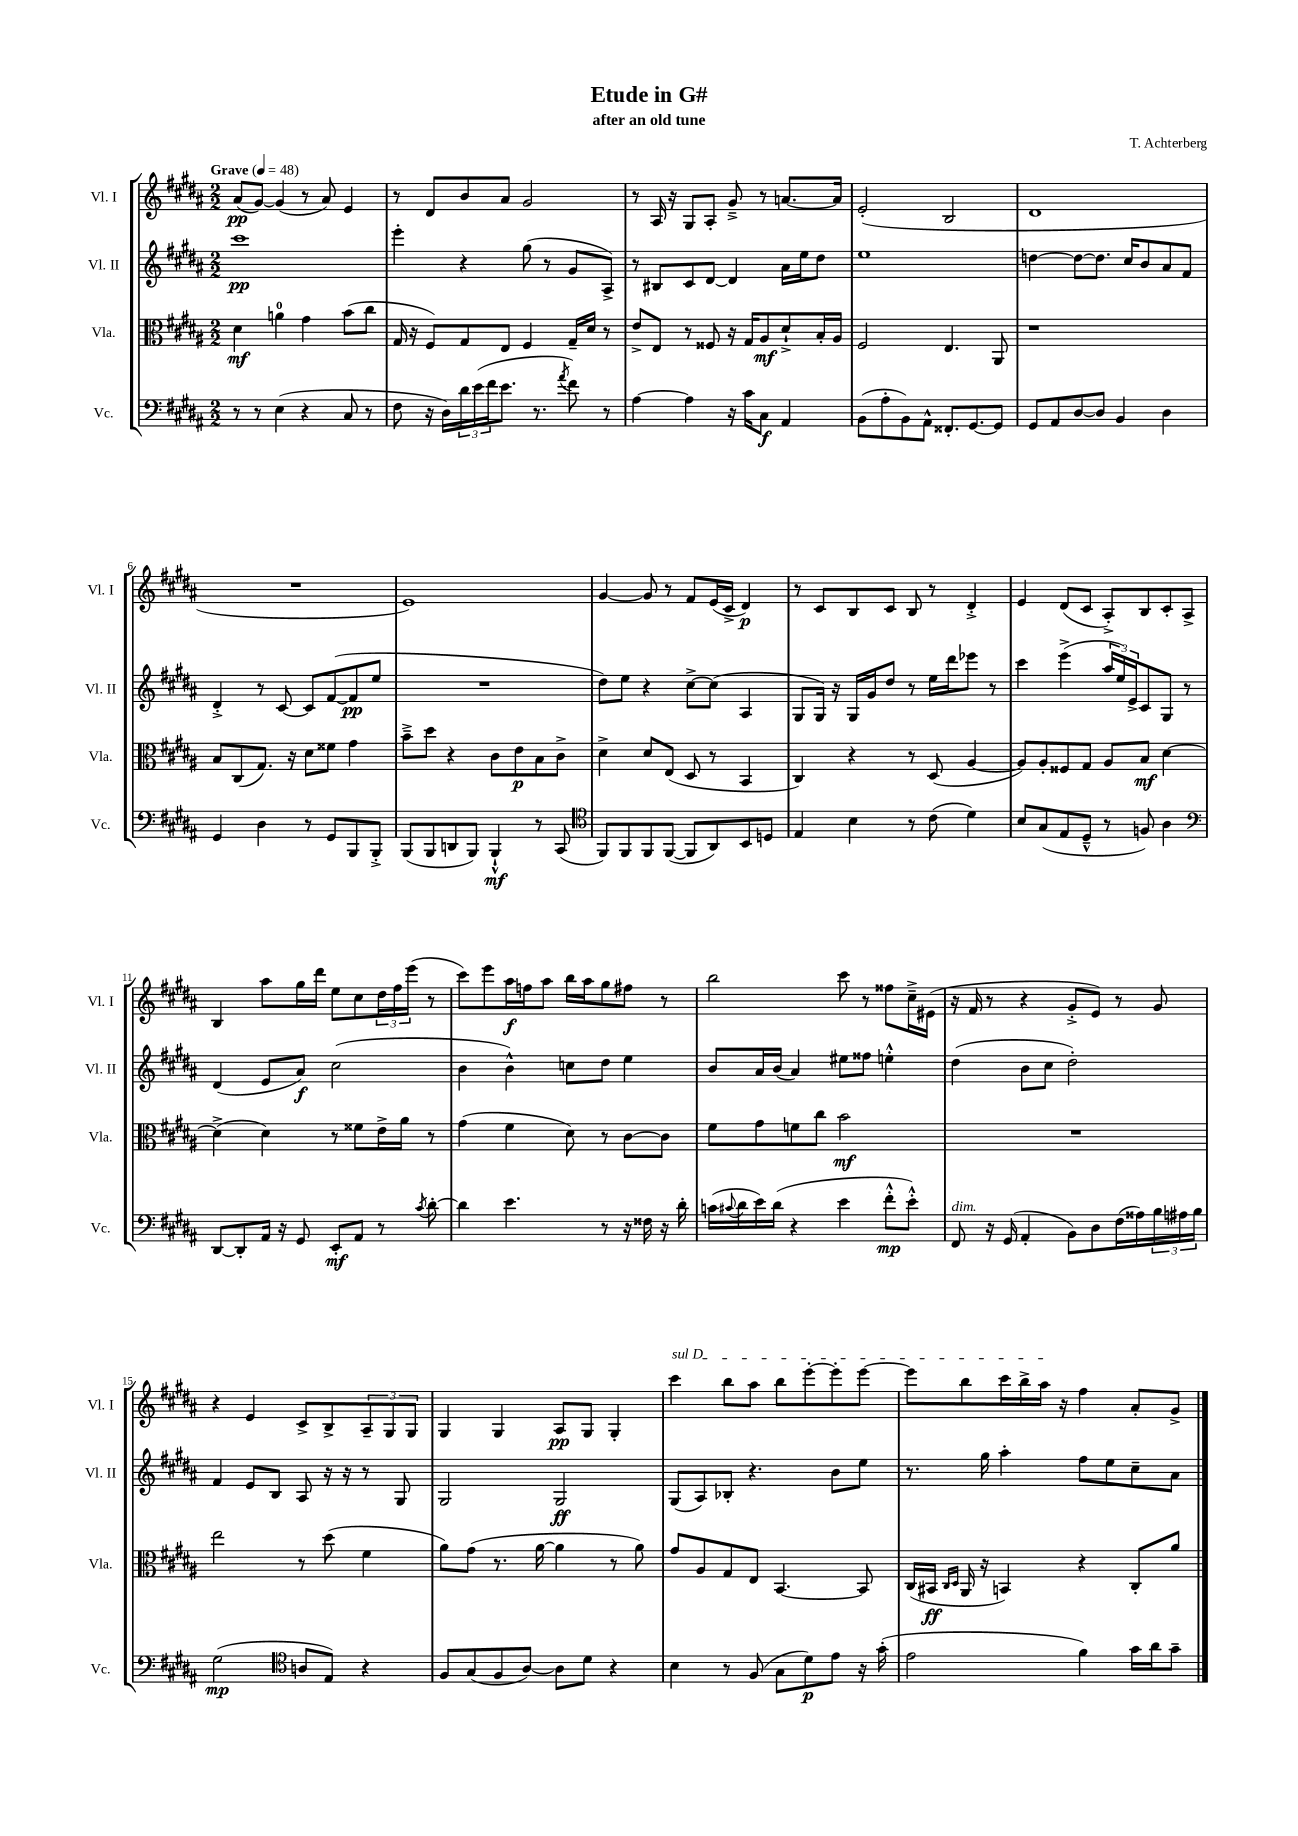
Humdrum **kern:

**kern	**kern	**kern	**kern
*staff4	*staff3	*staff2	*staff1
*clefF4	*clefC3	*clefG2	*clefG2
*k[f#c#g#d#a#]	*k[f#c#g#d#a#]	*k[f#c#g#d#a#]	*k[f#c#g#d#a#]
*M2/2	*M2/2	*M2/2	*M2/2
*MM48	*MM48	*MM48	*MM48
8r	4d#	1ccc#	(8a#
8r	.	.	[8g#)
(4E	4a	.	(4g#]
4r	4g#	.	8r
.	.	.	8a#)
8C#	(8b	.	4e
8r	8cc#	.	.
=	=	=	=
8F#	16G#	4eee'	8r
.	16r	.	.
16r	8F#)	.	8d#
16D#)	.	.	.
24d#	8G#	4r	8b
(24e	.	.	.
24f#	.	.	.
8.e	8E	.	8a#
.	4F#	(8gg#	2g#
8.r	.	.	.
.	.	8r	.
8qa#	.	.	.
8f#)	16G#~	8g#	.
.	16d#	.	.
8r	8r	8A#^)	.
=	=	=	=
[4A#	8e^	8r	8r
.	8E	8B#	16A#
.	.	.	16r
4A#]	8r	8c#	8G#
.	8F##	[8d#	8A#'
16r	16r	4d#]	8g#~^
16c#	16G#	.	.
8C#	8A#	.	8r
4AA#	8d#`^	16a#	[8.a
.	.	16ee	.
.	16B'	8dd#	.
.	16A#	.	16a]
=	=	=	=
(8BB	2F#	1ee	(2e'
8A#'	.	.	.
8BB)	.	.	.
8AA#^^	.	.	.
8.FF##'	4.E	.	2B
[8.GG#	.	.	.
8GG#]	8AA#	.	.
=	=	=	=
8GG#	1r	[4dd	1d#
8AA#	.	.	.
[8D#	.	8dd_	.
8D#]	.	8.dd]	.
4BB	.	.	.
.	.	16cc#	.
.	.	8b	.
4D#	.	8a#	.
.	.	8f#	.
=	=	=	=
4GG#	8B	4d#'^	1r
.	(8C#	.	.
4D#	8.G#)	8r	.
.	.	[8c#	.
.	16r	.	.
8r	8d#	8c#]	.
8GG#	8f##	([8f#	.
8BBB	4g#	8f#]	.
8BBB'^	.	8ee	.
=	=	=	=
(8BBB	8b~^	1r	1e)
8BBB	8dd#	.	.
8DD	4r	.	.
8BBB)	.	.	.
4BBB`^^	8c#	.	.
.	8e	.	.
8r	8B	.	.
(8CC#	8c#^	.	.
=	=	=	=
*clefC4	*	*	*
8FF#)	4d#^	8dd#)	[4g#
8FF#	.	8ee	.
8FF#	8d#	4r	8g#]
([8FF#	(8E	.	8r
8FF#]	8D#	[8cc#^	8f#
8AA#)	8r	(8cc#]	(16e
.	.	.	16c#^
8BB	4BB	4A#	4d#)
8D	.	.	.
=	=	=	=
4E	4C#)	8G#	8r
.	.	16G#)	8c#
.	.	16r	.
4B	4r	16G#	8B
.	.	16g#	.
.	.	8dd#	8c#
8r	8r	8r	8B
(8c#	(8D#	16ee	8r
.	.	16ddd#	.
4d#)	[4A#	8eee-	4d#'^
.	.	8r	.
=	=	=	=
8B	8A#])	4ccc#	4e
(8G#	8A#'	.	.
8E	8F##	(4eee^	(8d#
8D#~^^	8G#	.	8c#
8r	8A#	24aa#	8A#'^)
.	.	24ee)	.
.	.	24e^	.
8F)	8B	8c#	8B
4A#	[4d#	8G#	8c#'
.	.	8r	8A#^
=	=	=	=
*clefF4	*	*	*
[8DD#	(4d#^]	(4d#	4B
8DD#']	.	.	.
16AA#	4d#)	8e	8aa#
16r	.	.	.
8GG#	.	8a#)	16gg#
.	.	.	16ddd#
8EE'	8r	(2cc#	8ee
8AA#	8f##	.	8cc#
8r	16e^	.	24dd#
.	.	.	24ff#
.	16a#	.	.
.	.	.	(24eee
8qc#	.	.	.
[8d#'	8r	.	8r
=	=	=	=
4d#]	(4g#	4b	8ccc#)
.	.	.	8eee
4.e	4f#	4b^^)	16aa#
.	.	.	16ff
.	.	.	8aa#
.	8d#)	8cc	16bb
.	.	.	16aa#
8r	8r	8dd#	8gg#
16r	[8c#	4ee	8ff#
16F##	.	.	.
16r	8c#]	.	8r
16d#'	.	.	.
=	=	=	=
(16c	8f#	8b	2bb
8qqc#	.	.	.
16d#	.	.	.
16e)	8g#	16a#	.
(16d#	.	(16b	.
4r	8f	4a#)	.
.	8cc#	.	.
4e	2b	8ee#	8ccc#
.	.	8ff##	8r
8f#'^^	.	4ee'^^	8ff##
8e'^^)	.	.	16cc#~^
.	.	.	(16e#
=	=	=	=
8FF#	1r	(4dd#	16r
.	.	.	16f#
16r	.	.	8r
(16GG#	.	.	.
4AA#'	.	8b	4r
.	.	8cc#	.
8BB)	.	2dd#')	8g#'^
8D#	.	.	8e)
(16F#	.	.	8r
16A##)	.	.	.
24B	.	.	8g#
24A#	.	.	.
24B	.	.	.
=	=	=	=
(2G#	2ee	4f#	4r
.	.	8e	4e
.	.	8B	.
*clefC4	*	*	*
8A	8r	8A#	8c#^
8E)	(8dd#	16r	8B^
.	.	16r	.
4r	4f#	8r	12A#~
.	.	.	12G#
.	.	8G#	.
.	.	.	12G#
=	=	=	=
8F#	8a#)	2G#	4G#
(8G#	(8g#	.	.
8F#	8.r	.	4G#
[8A#)	.	.	.
.	[16a#	.	.
8A#]	4a#]	2G#	8A#
8d#	.	.	8G#
4r	8r	.	4G#'
.	8a#)	.	.
=	=	=	=
4B	8g#	(8G#	4ccc#
.	8A#	8A#)	.
8r	8G#	8B-'	8bb
(8F#	8E	4.r	8aa#
8G#	[4.BB	.	8bb
8d#)	.	.	[8eee'
8e	.	8b	8eee']
16r	8BB]	8ee	[8eee
(16g#'	.	.	.
=	=	=	=
2e	(16C#	8.r	8eee]
.	16BB#	.	.
.	16qqC#	.	.
.	16qqD#	.	.
.	16AA#	.	8bb
.	16r	16gg#	.
.	4BB)	4aa#'	16ccc#
.	.	.	16bb^
.	.	.	16aa#
.	.	.	16r
4f#)	4r	8ff#	4ff#
.	.	8ee	.
16g#	8C#'	8cc#~	8a#'
16a#	.	.	.
8g#~	8a#	8a#	8g#^
==	==	==	==
*-	*-	*-	*-
